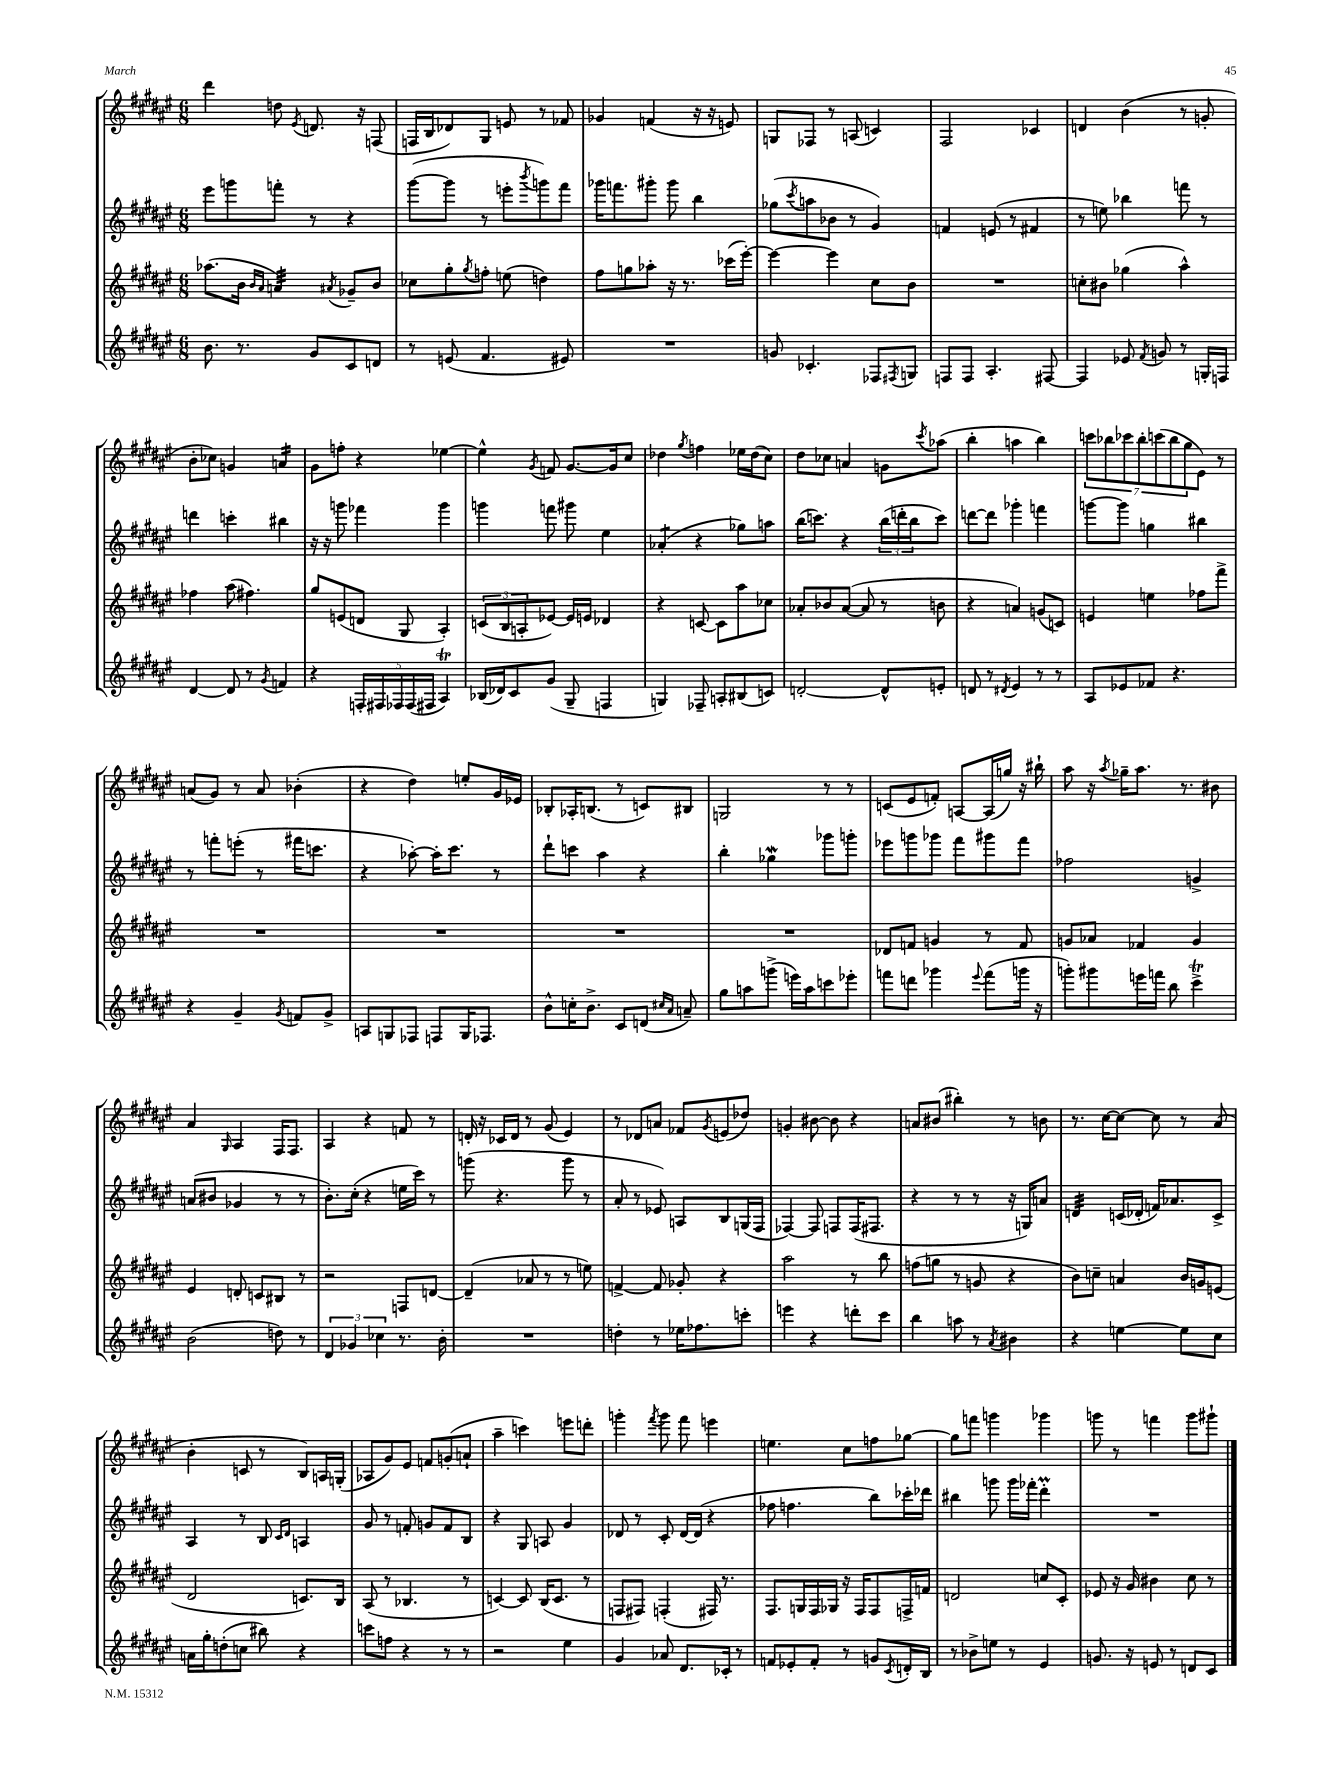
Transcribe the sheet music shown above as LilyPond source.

<<
\new StaffGroup <<
\new Staff = "s0" {
    \clef treble \key fis \major \numericTimeSignature \time 6/8
    dis'''4 d''8 \acciaccatura { eis'8 } d'8. r16 f8( |
    f16 b16 des'8) gis8 e'8 r8 fes'8 |
    ges'4 f'4( r16 r16 e'8) |
    g8 fes8 r8 a8( c'4) |
    fis2 ces'4 |
    d'4 b'4( r8 g'8-. |
    b'8-. ces''8) g'4 a'4:16 |
    gis'8 f''8-. r4 ees''4~ |
    ees''4-^ \acciaccatura { gis'8 } f'8 gis'8.~ gis'16 cis''8 |
    des''4 \acciaccatura { gis''8 } f''4 ees''16 des''16( cis''8) |
    dis''8 ces''8 a'4 g'8 \acciaccatura { cis'''8 } aes''8( |
    b''4-. a''4 b''4) |
    \tuplet 7/4 { c'''8 bes''8 ces'''8 bes''8-. c'''8( bes''8 gis''8 } eis'8) r8 |
    a'8( gis'8) r8 a'8 bes'4-.( |
    r4 dis''4) e''8-. gis'16 ees'16 |
    bes8-. aes16-. b8.( r8 c'8) bis8 |
    g2 r8 r8 |
    c'8( eis'8 f'8-.) a8~ a16( g''16) r16 bis''16-! |
    ais''8 r16 \acciaccatura { ais''8 } ges''16-- ais''8. r8. bis'8 |
    ais'4 \grace { gis16 } ais4 fis16 fis8. |
    ais4 r4 f'8 r8 |
    d'16-. r16 ces'16 d'16 r8 gis'8( eis'4) |
    r8 des'8 a'8 fes'8 \acciaccatura { gis'8 } e'8( des''8) |
    g'4-. bis'8~ bis'8 r4 |
    a'8 bis'8( bis''4-.) r8 b'8 |
    r8. cis''16~ cis''8~ cis''8 r8 ais'8( |
    b'4-. c'8 r8 b8) a16 g16-.( |
    aes8 gis'8) eis'8 f'8 g'8-.( a'8-! |
    ais''4-- c'''4) e'''8 d'''8-. |
    g'''4-. \acciaccatura { fis'''8 } g'''8 fis'''8 e'''4 |
    e''4. cis''8 f''8 ges''8~ |
    ges''8 f'''8 g'''4 ges'''4 |
    g'''8 r8 f'''4 g'''8 gis'''8-! \bar "|." |
}
\new Staff = "s1" {
    \clef treble \key fis \major \numericTimeSignature \time 6/8
    eis'''8 g'''8 f'''8-. r8 r4 |
    gis'''8~( gis'''8 r8 e'''8-. \acciaccatura { b'''8 } g'''8) fis'''8 |
    ges'''16 f'''8. gis'''8-. gis'''8 b''4 |
    ges''8( \acciaccatura { cis'''8 } a''8 bes'8 r8 gis'4) |
    f'4 e'8( r8 fis'4 |
    r8 e''8) bes''4 f'''8 r8 |
    d'''4 c'''4-. bis''4 |
    r16 r16 g'''8 fes'''4 g'''4 |
    g'''4 f'''8 gis'''8 eis''4 |
    aes'4:8-.( r4 ges''8) a''8 |
    b''16( c'''8.) r4 \tuplet 3/2 { b''16( d'''16-. b''16 } c'''8) |
    d'''8~ d'''8 ges'''4-. f'''4 |
    g'''8~ g'''8 g''4 bis''4 |
    r8 f'''8-. e'''8-.( r8 fis'''16 c'''8. |
    r4 aes''8~-.) aes''16-. cis'''8. r8 |
    dis'''8-! c'''8 ais''4 r4 |
    b''4-. ges''4\mordent ges'''8 g'''8-. |
    ees'''8 g'''8 ges'''8 fis'''8 gis'''8 fis'''8 |
    fes''2 g'4-> |
    a'8( bis'8 ges'4 r8 r8 |
    b'8.-.) cis''16-.( r4 e''16 cis'''16) r8 |
    g'''8( r4. g'''8 r8 |
    ais'8-. r8 ees'8) a8 b8 g16( fis16 |
    fes4~) fes8 f8 f16( fis8. |
    r4 r8 r8 r16 g16) a'8 |
    d'4:32 c'16( des'16-. f'16) aes'8. c'8-> |
    ais4 r8 b8 \grace { cis'16 dis'16 } a4 |
    gis'8 r8 f'8-. g'8 f'8 b8 |
    r4 gis8 a8 gis'4 |
    des'8 r8 cis'8-. des'16~ des'16( r4 |
    fes''8 f''4. b''8) ces'''16-. des'''16 |
    bis''4 g'''8 g'''16 fes'''16-. dis'''4-.\prall |
    R2. \bar "|." |
}
\new Staff = "s2" {
    \clef treble \key fis \major \numericTimeSignature \time 6/8
    aes''8.( b'16 \grace { b'16 ais'16 } a'4:32) \acciaccatura { ais'8 } ges'8-- b'8 |
    ces''8 gis''8-. \acciaccatura { gis''8 } f''8-. e''8( d''4) |
    fis''8 g''8 aes''8-. r16 r8. ces'''16( eis'''16~-.) |
    eis'''4~ eis'''4 cis''8 b'8 |
    R2. |
    c''8-. bis'8 ges''4( ais''4-^) |
    fes''4 ais''8( fis''4.) |
    gis''8 e'8( d'8 gis8 ais4-.) |
    \tuplet 3/2 { c'8( b8 a8-. } ees'8~) ees'16 e'16 des'4 |
    r4 c'8~ c'8 ais''8 ces''8 |
    aes'8-. bes'8 aes'8~( aes'8 r8 b'8 |
    r4 a'4) g'8( c'8) |
    e'4 e''4 fes''8 fis'''8-> |
    R2. |
    R2. |
    R2. |
    R2. |
    des'8 f'8 g'4 r8 f'8 |
    g'8 aes'8 fes'4 g'4 |
    eis'4 d'8-. c'8 bis8 r8 |
    r2 f8 d'8~ |
    d'4--( aes'8 r8 r8 e''8) |
    f'4~-> f'8 ges'8-. r4 |
    ais''2 r8 b''8 |
    f''8( g''8 r8 g'8 r4 |
    b'8) c''8-- a'4 b'16 g'16 e'8( |
    dis'2 c'8.) b16 |
    ais8( r8 bes4. r8 |
    c'4~) c'8 b16( c'8. r8 |
    f8 fis8) f4-.( fis16) r8. |
    fis8. g16 fis16 ges16 r16 fis16 fis8 f16-> f'16 |
    d'2 c''8 cis'8-. |
    ees'8 r16 gis'16 bis'4 cis''8 r8 \bar "|." |
}
\new Staff = "s3" {
    \clef treble \key fis \major \numericTimeSignature \time 6/8
    b'8. r8. gis'8 cis'8 d'8 |
    r8 e'8( fis'4. eis'8) |
    R2. |
    g'8 ces'4.-. fes8 \acciaccatura { fis8 } g8 |
    f8 f8 ais4.-. fis8~ |
    fis4 ees'8 \acciaccatura { fis'8 } g'8 r8 g16-. f16 |
    dis'4~ dis'8 r8 \acciaccatura { gis'8 } f'4 |
    r4 \tuplet 5/4 { f16-. fis16 fes16 fes16( fis16 } ais4\trill) |
    bes16( des'16) cis'8 gis'8( gis8-- f4 |
    g4) fes8-- a8-. bis8( c'8) |
    d'2~-. d'8-^ e'8-. |
    d'8 r8 \acciaccatura { dis'8 } eis'4 r8 r8 |
    ais8 ees'8 fes'8 r4. |
    r4 gis'4-- \acciaccatura { gis'8 } f'8 gis'8-> |
    a8 g8 fes8 f8 g16 fes8. |
    b'8-^ c''16-. b'8.-> cis'8 d'8( \grace { cis''16 ais'16 } a'8--) |
    gis''8 a''8 g'''8->( e'''16) a''16 c'''8 ees'''8-. |
    f'''8 d'''8 ges'''4 \appoggiatura { eis'''8 } f'''8( g'''16 r16 |
    g'''8-.) gis'''8 e'''16 f'''16 b''8 cis'''4->\trill |
    b'2( d''8) r8 |
    \tuplet 3/2 { dis'4 ges'4 ces''4 } r8. b'16-. |
    R2. |
    d''4-. r8 ees''16 fes''8. c'''8-. |
    e'''4 r4 d'''8-. cis'''8 |
    b''4 a''8 r8 \acciaccatura { ais'8 } bis'4 |
    r4 e''4~ e''8 cis''8 |
    a'16 gis''16-. d''8-.( c''8 bis''8) r4 |
    c'''8 f''8 r4 r8 r8 |
    r2 eis''4 |
    gis'4 aes'8 dis'8. ces'16-. r8 |
    f'8 ees'8-. f'8-. r8 g'8 \acciaccatura { cis'8 } d'16-. b16 |
    r8 bes'8-> e''8 r8 eis'4 |
    g'8. r16 e'8 r8 d'8 cis'8 \bar "|." |
}
>>
>>
\layout { \context { \Score \remove "Bar_number_engraver" } }
